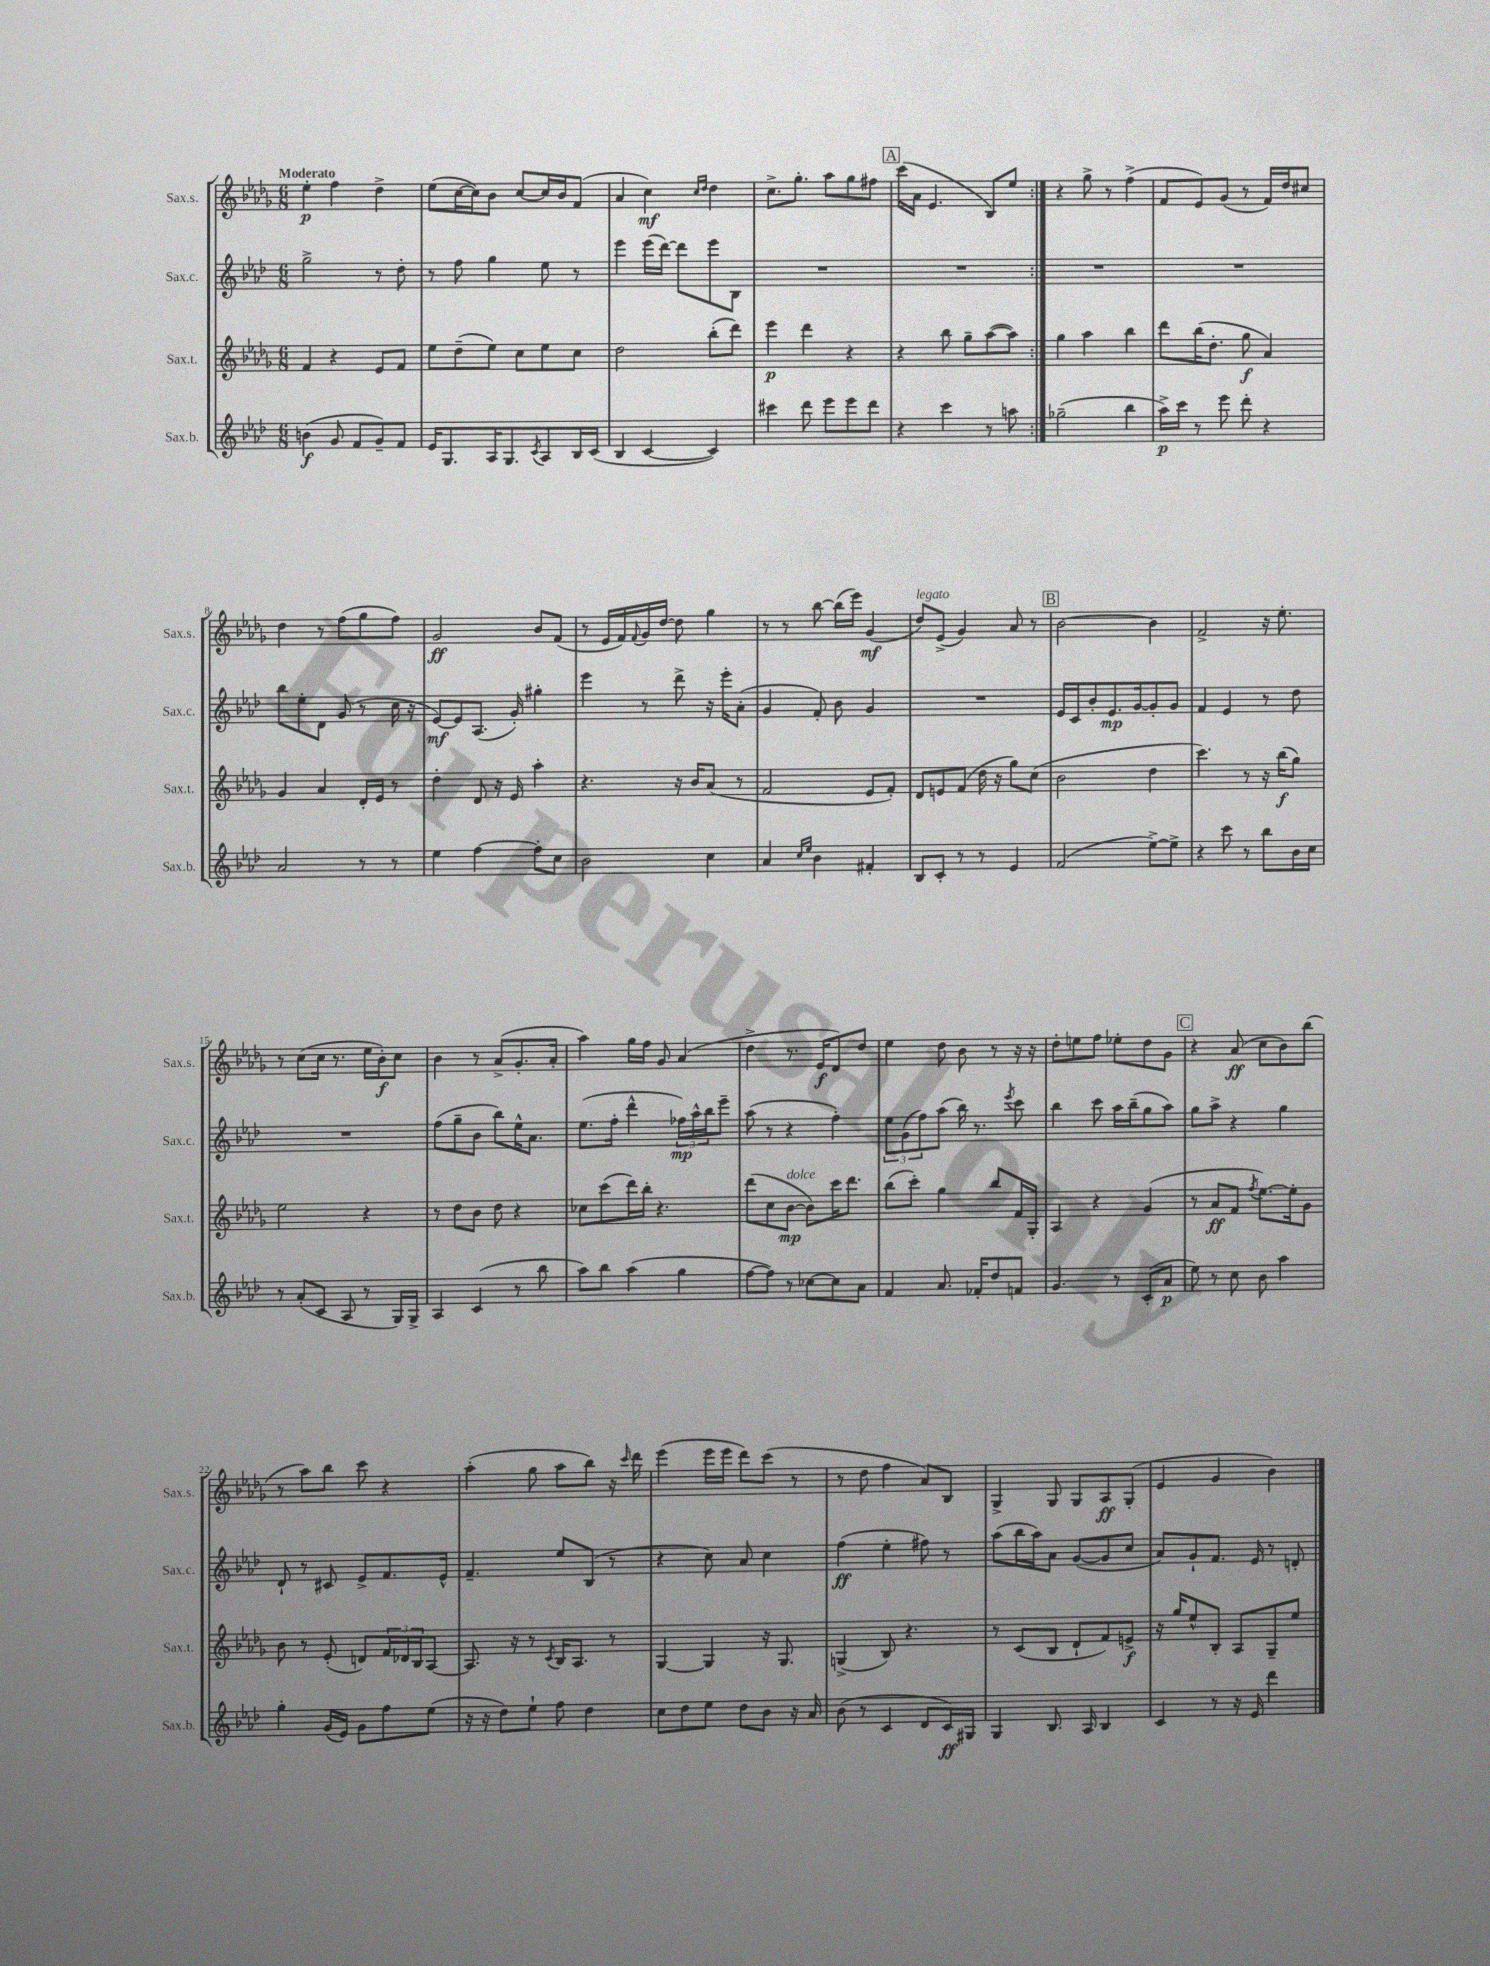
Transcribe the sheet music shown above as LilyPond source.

<<
\new StaffGroup <<
\new Staff = "s0" \with { instrumentName = "Sax.s." shortInstrumentName = "Sax.s." } {
    \clef treble \key des \major \numericTimeSignature \time 6/8 \tempo "Moderato"
    \repeat volta 2 { ees''4-.\p f''4 des''4-> |
    ees''8( c''16~ c''16) bes'8 c''8~ c''16 bes'16 f'8( |
    aes'4 c''4\mf) \grace { c''16 des''16 } des''4 |
    c''8.-> ges''8.-. aes''8 ges''8 fis''8 |
    \mark \markup { \box "A" } c'''16( aes'16 ees'4. bes8) ees''8 | }
    r4 ges''8-> r8 f''4->( |
    f'8 ees'8) ges'8( r8 f'16) des''16 cis''8 |
    des''4 r8 f''8( ges''8 f''8) |
    ges'2\ff bes'8 f'8( |
    r8 ees'16 f'16) \appoggiatura { f'8 } ges'16 des''16~ des''8 ges''4 |
    r8 r8 bes''8~ bes''16( ees'''16) ges'4\mf( |
    des''8^\markup { \italic "legato" }) ees'8->( ges'4) aes'8 r8 |
    \mark \markup { \box "B" } bes'2~ bes'4 |
    f'2-> r16 ees''8.-. |
    r8 c''8( c''16 r8. ees''16 bes'16-.\f) c''8 |
    bes'4 r8 aes'8->( ges'8.-. aes'16-. |
    aes''4) ges''16 f''16 ges'8 aes'4( |
    des''4-> r8. ees'16\f des'8) des''8 |
    ees''4 des''8 bes'8 r8 r16 r16 |
    des''8-. e''8 f''8 ees''8-. des''8 ges'8 |
    \mark \markup { \box "C" } r4 aes'8\ff( c''8 bes'8) bes''8( |
    r8 aes''8) bes''8 c'''8 r4 |
    aes''4-.( ges''8 aes''8 bes''8) r16 \grace { c'''16 } des'''16 |
    ees'''4( ees'''16 ees'''16 des'''8) c'''8( r8 |
    r8 des''8 f''4 aes'8) bes8 |
    ges4-> ges8 ges8 aes8\ff ges8-.( |
    ees'4 ges'4 bes'4) \bar "|." |
}
\new Staff = "s1" \with { instrumentName = "Sax.c." shortInstrumentName = "Sax.c." } {
    \clef treble \key aes \major \numericTimeSignature \time 6/8
    \repeat volta 2 { g''2-> r8 des''8-. |
    r8 f''8 g''4 ees''8 r8 |
    ees'''4 ees'''16( des'''16~) des'''8 ees'''8 bes8 |
    R2. |
    \mark \markup { \box "A" } R2. | }
    R2. |
    R2. |
    bes''8 ees''8-. des'8 g'8( r8 c''16 r16 |
    ees'8~\mf) ees'8 aes8.( g'16-.) gis''4-. |
    ees'''4 r8 des'''8-> r16 ees'''16-. aes'8-.( |
    g'4 f'8-.) bes'8 g'4 |
    R2. |
    \mark \markup { \box "B" } ees'16 c'16 bes'8-. ees'8.\mp g'16~ g'8-. g'8 |
    f'4 ees'4 r8 des''8 |
    R2. |
    f''8( g''8-- bes'8 bes''8) ees''16-^ aes'8. |
    ees''8.( f''16-. des'''4-^ \tuplet 3/2 { fes''16\mp) aes''16-^ bes''16 } ees'''8-- |
    aes''8( r8 r4 f''4-.) |
    \tuplet 3/2 { ees''8 g'8( f''8) } aes''8( bes''16) r8. \acciaccatura { ees'''8 } c'''8 |
    bes''4 c'''8 aes''16 bes''16--( g''8 aes''8) |
    \mark \markup { \box "C" } g''8 aes''8-> r4 g''4 |
    des'8-! r8 cis'8 ees'8-> f'8. ees'16-^ |
    f'4.-- ees''8 bes8( r8 |
    r4 c''8) aes'8 c''4 |
    f''4\ff( ees''4-. fis''8) r8 |
    aes''8( bes''16 aes''16) aes'8 g'8~( g'8 c''8 |
    aes'8) g'8-! f'8. ees'16 r8 d'8-. \bar "|." |
}
\new Staff = "s2" \with { instrumentName = "Sax.t." shortInstrumentName = "Sax.t." } {
    \clef treble \key des \major \numericTimeSignature \time 6/8
    \repeat volta 2 { f'4 r4 ees'8 f'8 |
    ees''8 des''8--( ees''8) c''8 ees''8 c''8 |
    des''2 bes''8-.( des'''8) |
    ees'''4\p des'''4 r4 |
    \mark \markup { \box "A" } r4 bes''8 ges''8-- aes''8~( aes''8) | }
    ges''4 aes''4 bes''4 |
    des'''8 bes''16( des''8.-. ges''8\f aes'4) |
    ges'4 aes'4 des'16-. ees'16 r8 |
    des''4-. des'8 r16 ees'16 aes''4-. |
    r4. r16 bes'16 aes'8( r8 |
    f'2 ees'8 f'8-.) |
    des'8 e'8 f'8( des''16 r16 ges''8) c''8( |
    \mark \markup { \box "B" } bes'2 des''4 |
    c'''4.) r8 r16 bes''16\f( ges''8) |
    ees''2 r4 |
    r8 des''8 bes'8 des''8 r4 |
    ces''8 c'''8( des'''16) bes''16-. r4. |
    des'''8( c''8 bes'8~\mp^\markup { \italic "dolce" } bes'8) c'''16 des'''8. |
    bes''8( c'''8-.) ges''4 bes''8 f'16 ges16-. |
    aes4 r4 ges'4( |
    \mark \markup { \box "C" } r8 aes'8\ff f'8 \acciaccatura { f''8 } ees''8.~) ees''16-. ges'8 |
    bes'8 r8 ees'8-.( d'8) \tuplet 3/2 { f'16 des'16 bes16 } aes8~ |
    aes8. r16 r8 \acciaccatura { c'8 } bes16 aes8. r8 |
    ges4~ ges4 r16 ges8. |
    g4->( bes8) r4. |
    r8 c'8( bes8 des'8-! f'8) e'8->\f |
    r16 ges''16 ees''8-^ bes8-. aes8 ges8-- ees''8 \bar "|." |
}
\new Staff = "s3" \with { instrumentName = "Sax.b." shortInstrumentName = "Sax.b." } {
    \clef treble \key aes \major \numericTimeSignature \time 6/8
    \repeat volta 2 { b'4\f( g'8 f'8 g'8--) f'8 |
    ees'16 g8. aes16 g8. \acciaccatura { c'8 } aes8 bes16 c'16( |
    bes4 c'4~ c'4) |
    cis'''4 des'''8 ees'''8 ees'''8 des'''8 |
    \mark \markup { \box "A" } r4 c'''4 r8 a''8 | }
    ges''2--( bes''4 |
    aes''16->\p) c'''16 r8 ees'''8 des'''8-. r4 |
    aes'2 r8 r8 |
    ees''4 f''4~ f''8-. c''8 |
    bes'2 c''4 |
    aes'4 \grace { c''16 ees''16 } bes'4 fis'4-. |
    bes8 c'8-. r8 r8 ees'4 |
    \mark \markup { \box "B" } f'2( ees''8~->) ees''8-> |
    r4 c'''8 r8 bes''8 bes'16 c''16 |
    r8 aes'8-.( c'8 aes8 r8 g16) g16-> |
    aes4 c'4( r8 bes''8 |
    aes''8) bes''8 aes''4( g''4 |
    f''8~ f''8) r8 ces''8~ ces''8 aes'8 |
    f'4 aes'8. fes'16-. des''8 f'8 |
    g'4. r8 c'8-.( aes'8\p |
    \mark \markup { \box "C" } ees''8) r8 c''8 bes'8 aes''4 |
    g''4-. g'16( ees'16) g'8 f''8 ees''8( |
    r16 r16 des''8) ees''8-! f''8 des''4 |
    c''8 des''8 ees''8 des''8 bes'8 r16 aes'16 |
    bes'8( r8 c'4 des'8 c'16\ff) gis16 |
    g4 bes8. aes16 bes4 |
    c'4 r8 r16 ees'16 des'''4 \bar "|." |
}
>>
>>
